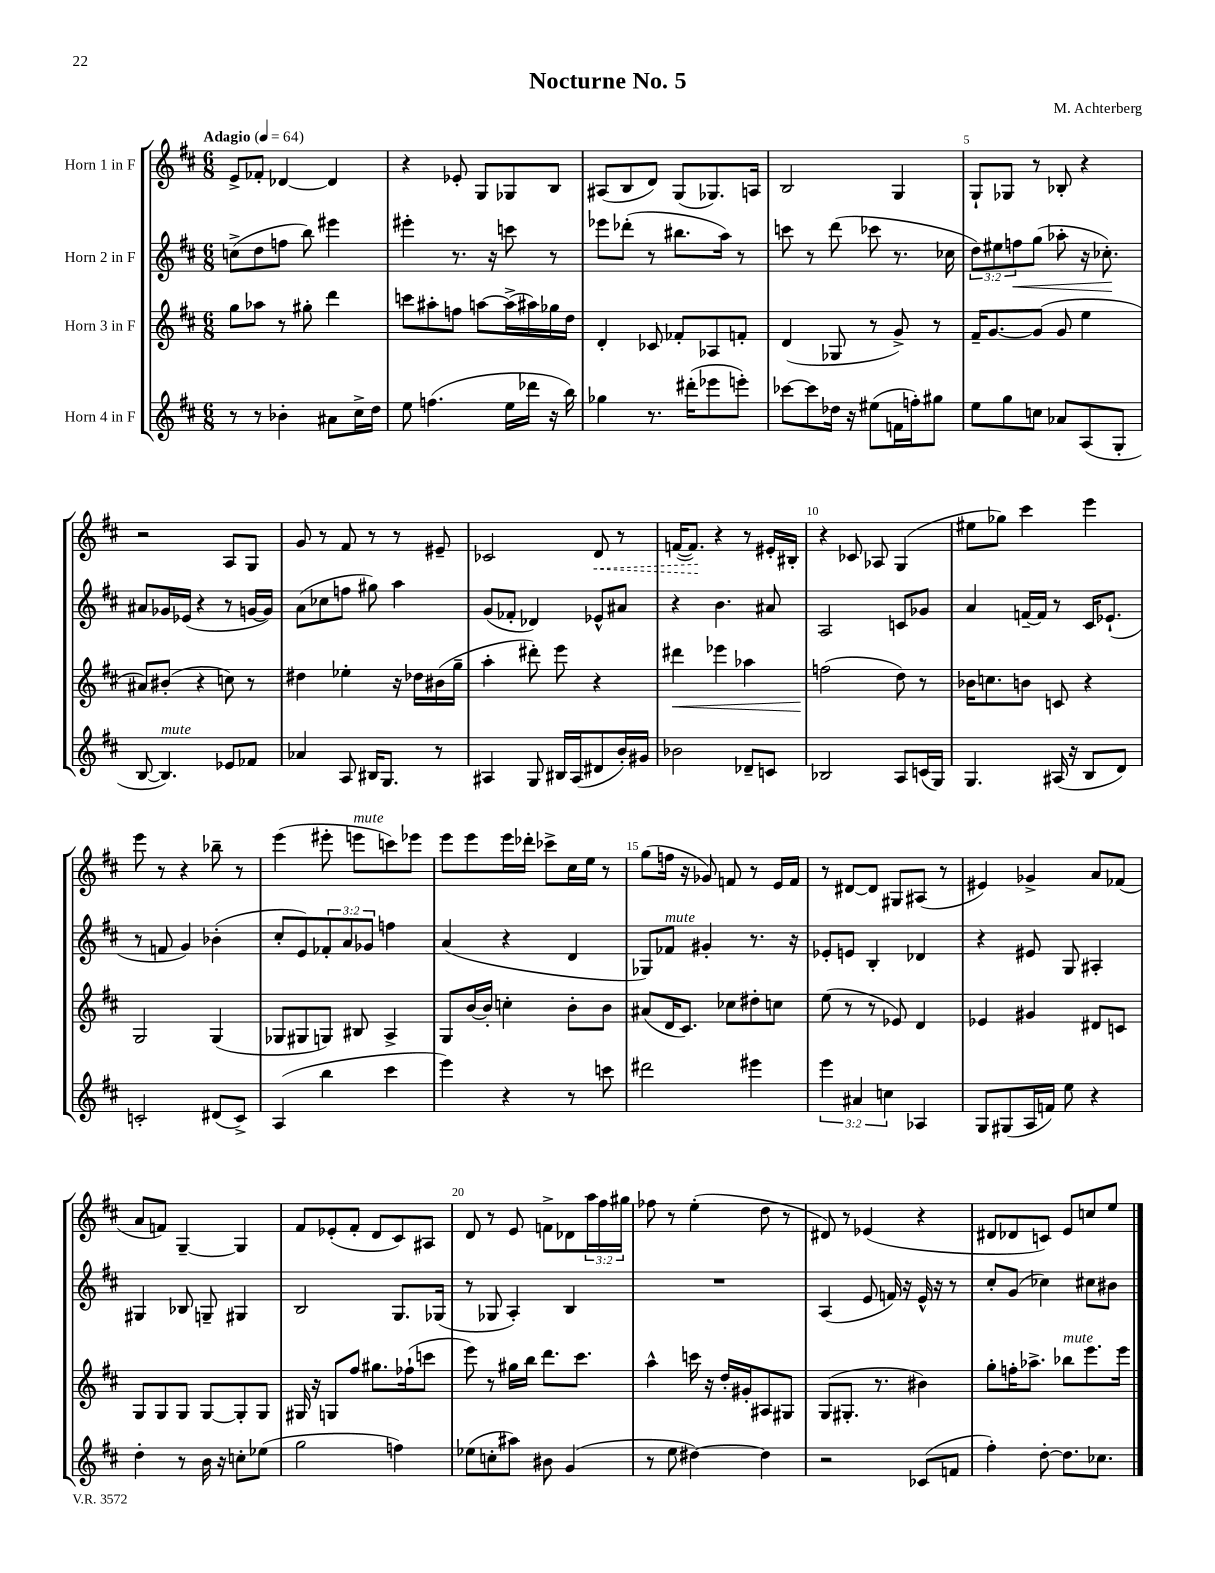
\header { title = "Nocturne No. 5" composer = "M. Achterberg" }
<<
\new StaffGroup <<
\new Staff = "s0" \with { instrumentName = "Horn 1 in F" } {
    \clef treble \key d \major \numericTimeSignature \time 6/8 \override Staff.TupletNumber.text = #tuplet-number::calc-fraction-text \tempo "Adagio" 4 = 64
    e'8-> fes'8-. des'4~ des'4 |
    r4 ees'8-. g8 ges8 b8 |
    ais8( b8 d'8) g8( ges8.) a16 |
    b2 g4 |
    g8-! ges8 r8 bes8-. r4 |
    r2 a8 g8 |
    g'8 r8 fis'8 r8 r8 eis'8-- |
    ces'2 \once \override Hairpin.style = #'dashed-line d'8\< r8 |
    f'16~( f'8.\!) r4 r8 eis'16-. bis16-. |
    r4 ces'8 aes8 g4( |
    eis''8 ges''8) cis'''4 e'''4 |
    e'''8 r8 r4 bes''8-- r8 |
    e'''4( eis'''8-. e'''8^\markup { \italic "mute" } c'''8) ees'''8 |
    e'''8 e'''8 e'''16 des'''16-. ces'''8-> cis''16 e''16 r8 |
    g''8( f''16 r16 ges'8) f'8 r8 e'16 f'16 |
    r8 dis'8~ dis'8 gis8 ais8( r8 |
    eis'4) ges'4-> a'8 fes'8( |
    a'8 f'8) g4~-- g4 |
    fis'8 ees'8-.( fis'8-. d'8 cis'8) ais8 |
    d'8 r8 e'8 f'8-> des'8 \tuplet 3/2 { a''16 fis''16 gis''16 } |
    fes''8 r8 e''4-.( d''8 r8 |
    dis'8) r8 ees'4( r4 |
    dis'8 des'8 c'8) e'8 c''8 e''8 \bar "|." |
}
\new Staff = "s1" \with { instrumentName = "Horn 2 in F" } {
    \clef treble \key d \major \numericTimeSignature \time 6/8 \override Staff.TupletNumber.text = #tuplet-number::calc-fraction-text
    c''8->( d''8 f''8 b''8) eis'''4 |
    eis'''4-. r8. r16 c'''8 r8 |
    ees'''8 des'''8-.( r8 bis''8. a''16) r8 |
    c'''8 r8 d'''8( ces'''8 r8. ces''16 |
    \tuplet 3/2 { d''8) eis''8 f''8\< } g''8( aes''8-. r16 ces''8.-.\!) |
    ais'8 ges'16 ees'16( r4 r8 g'16~ g'16) |
    a'8( ces''8 f''8 gis''8) a''4 |
    g'8( fes'8-. des'4) ees'8-^ ais'8 |
    r4 b'4. ais'8 |
    a2 c'8 ges'8 |
    a'4 f'16~-- f'16 r8 cis'16 ees'8.-!( |
    r8 f'8 g'4) bes'4-.( |
    cis''8-. e'8) \tuplet 3/2 { fes'8-. a'8 ges'8 } f''4 |
    a'4( r4 d'4 |
    ges8) fes'8^\markup { \italic "mute" } gis'4-. r8. r16 |
    ees'8-. e'8 b4-. des'4 |
    r4 eis'8 g8 ais4-. |
    gis4 bes8 g8-- gis4 |
    b2 g8. ges16( |
    r8 ges8 a4-.) b4 |
    R2. |
    a4( e'8 f'16) r16 e'16-^ r16 r8 |
    cis''8-. g'8( ces''4) cis''8 bis'8 \bar "|." |
}
\new Staff = "s2" \with { instrumentName = "Horn 3 in F" } {
    \clef treble \key d \major \numericTimeSignature \time 6/8
    g''8 aes''8 r8 gis''8-. d'''4 |
    c'''8 ais''8-. f''8 a''8~ a''16->( ais''16) ges''16 d''16 |
    d'4-. ces'8 fes'8-. aes8 f'8-. |
    d'4( ges8 r8 g'8->) r8 |
    fis'16-- g'8.~ g'8( g'8 e''4 |
    ais'8) bis'8-.( r4 c''8) r8 |
    dis''4 ees''4-. r16 des''16 bis'16( g''16-- |
    a''4-. dis'''8-.) e'''8 r4 |
    dis'''4\< ees'''4 aes''4 |
    f''2\!( d''8) r8 |
    bes'16 c''8. b'8 c'8 r4 |
    g2 g4( |
    ges8 gis8 g8) bis8 a4-> |
    g8 b'16~ b'16-. c''4-. b'8-. b'8 |
    ais'8( d'16 cis'8.) ces''8 dis''8-. c''8 |
    e''8( r8 r8 ees'8) d'4 |
    ees'4 gis'4 dis'8 c'8 |
    g8 g8 g8 g8~ g8-. g8 |
    gis16 r16 g8 fis''8 gis''8. fes''16-!( c'''8 |
    e'''8) r8 gis''16 b''16 d'''8. cis'''8. |
    a''4-^ c'''16 r16 d''16-. gis'16-. ais8 gis8 |
    g8( gis8.-. r8. bis'4) |
    g''8-. f''16-. aes''8.-> bes''8^\markup { \italic "mute" } e'''8. e'''16 \bar "|." |
}
\new Staff = "s3" \with { instrumentName = "Horn 4 in F" } {
    \clef treble \key d \major \numericTimeSignature \time 6/8 \override Staff.TupletNumber.text = #tuplet-number::calc-fraction-text
    r8 r8 bes'4-. ais'8 cis''16-> d''16 |
    e''8 f''4.( e''16 des'''16 r16 b''16) |
    ges''4 r8. dis'''16-.( ees'''8 e'''8-.) |
    ces'''8~ ces'''8 des''16 r16 eis''8( f'16 f''16-.) gis''8 |
    e''8 g''8 c''8 aes'8 a8( g8-. |
    b8~ b4.^\markup { \italic "mute" }) ees'8 fes'8 |
    aes'4 a8 bis16 g8. r8 |
    ais4 g8 bis16 ais16( dis'8 b'16-.) gis'16 |
    bes'2 des'8-- c'8 |
    bes2 a8 c'16( g16) |
    g4. ais16( r16 b8 d'8) |
    c'2-. dis'8( c'8->) |
    a4( b''4 cis'''4 |
    e'''4) r4 r8 c'''8 |
    dis'''2 eis'''4 |
    \tuplet 3/2 { e'''4 ais'4 c''4 } aes4 |
    g8 gis8( a16 f'16) e''8 r4 |
    d''4-. r8 b'16 r16 c''8-. ees''8( |
    g''2 f''4) |
    ees''8( c''8-. ais''8) bis'8 g'4( |
    r8 e''8 dis''4~) dis''4 |
    r2 ces'8( f'8 |
    fis''4-.) d''8~-. d''8. ces''8. \bar "|." |
}
>>
>>
\layout { \context { \Score \override BarNumber.break-visibility = ##(#f #t #t) barNumberVisibility = #(every-nth-bar-number-visible 5) } }
